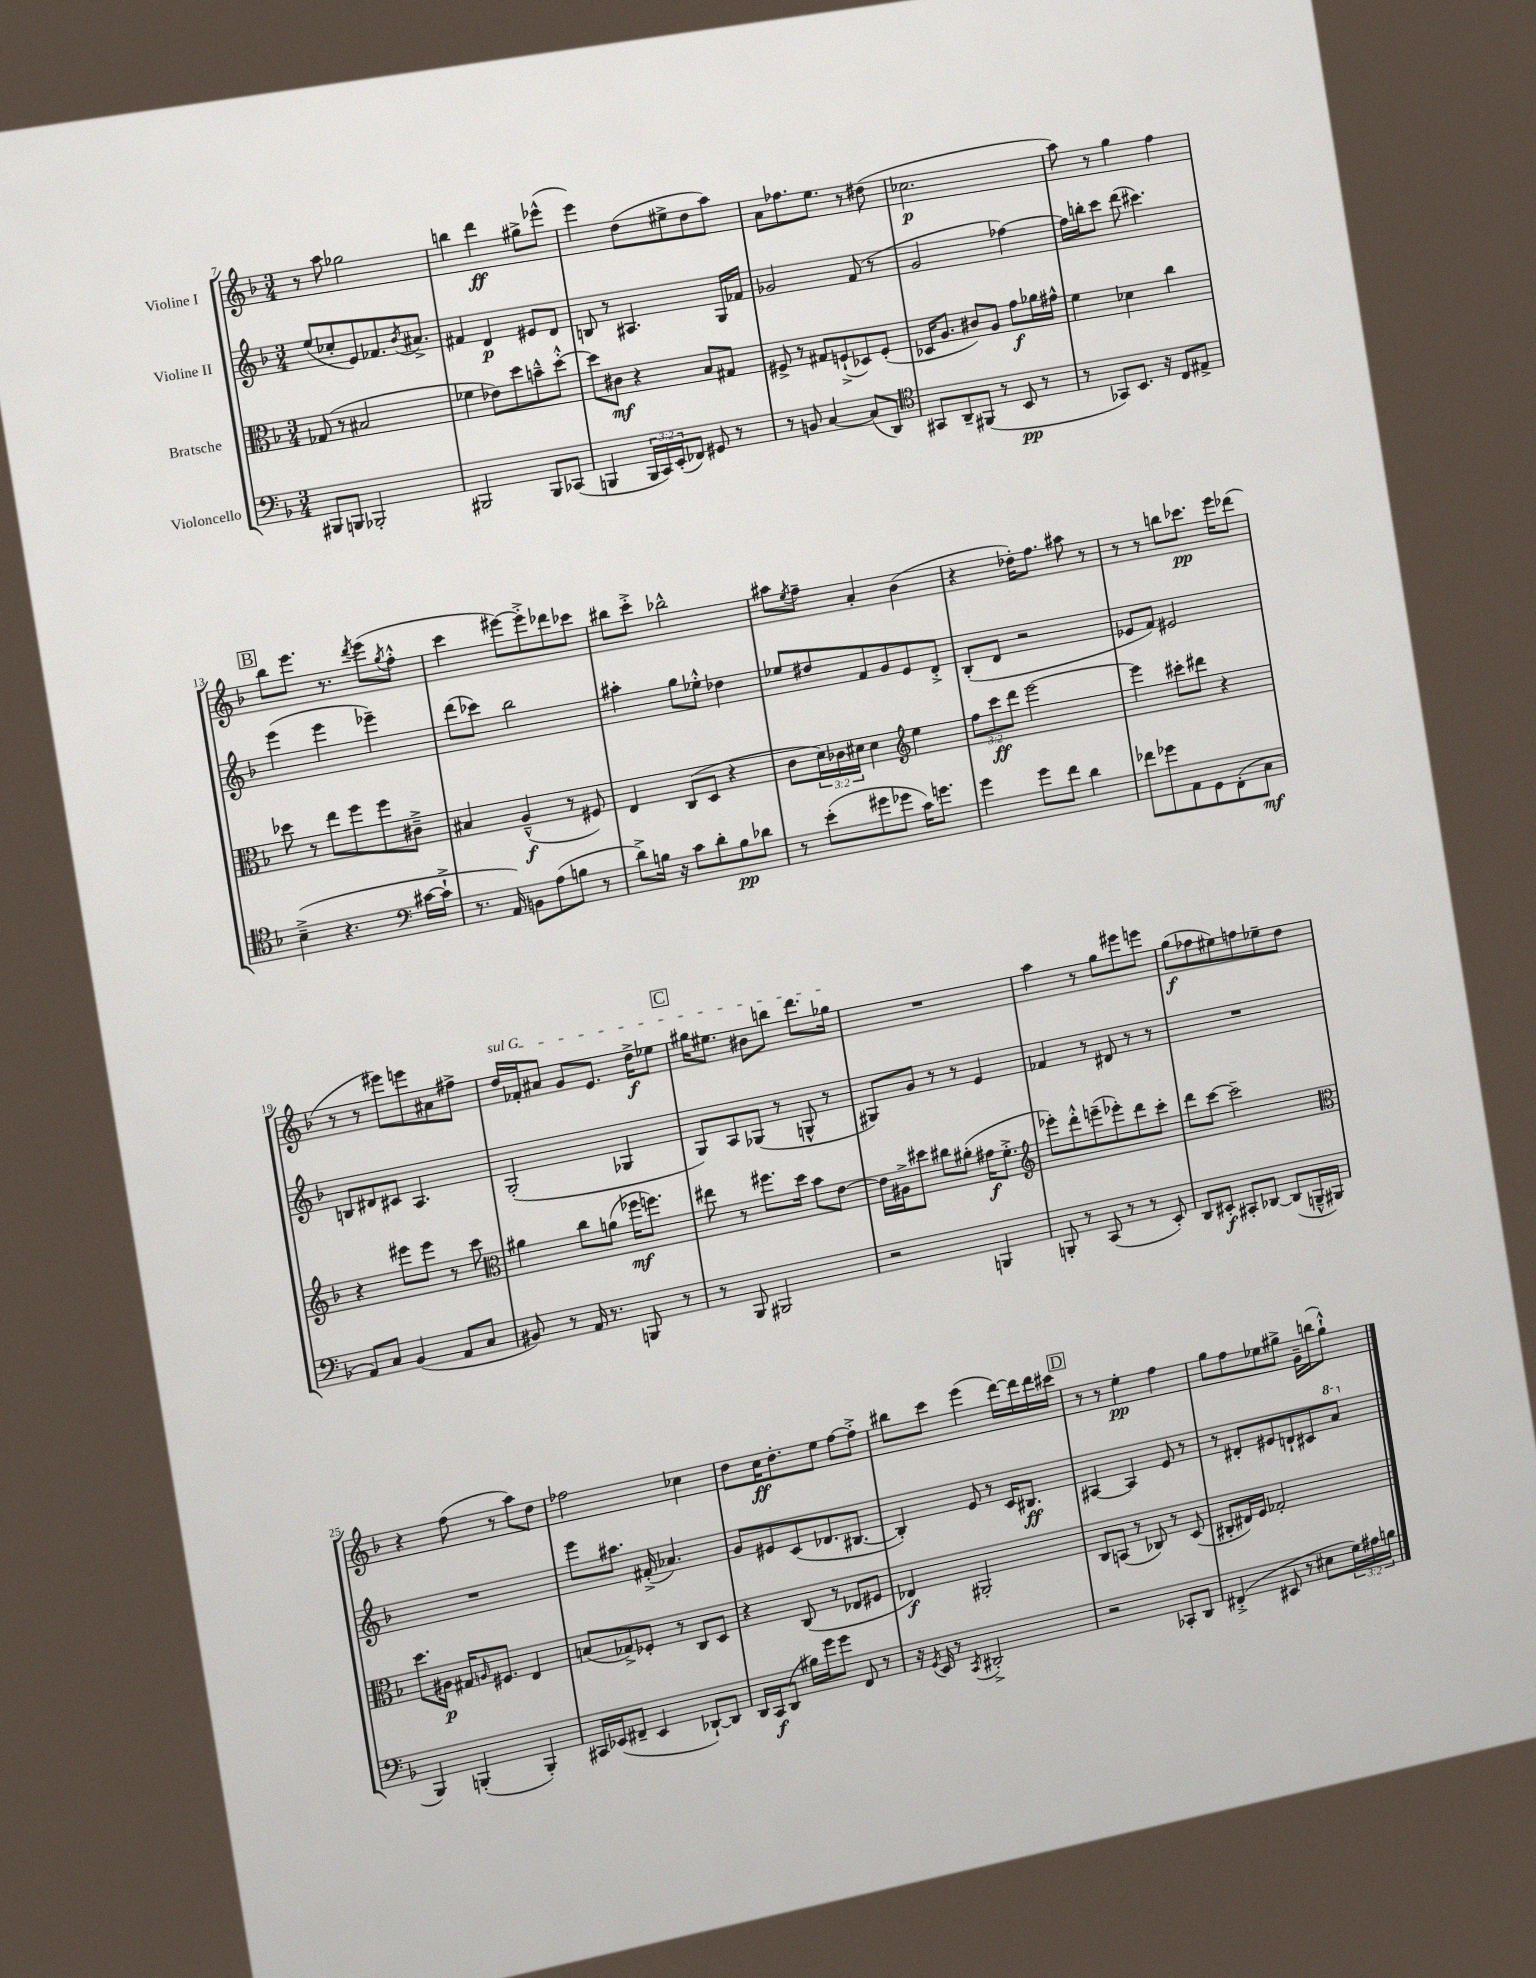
<<
\new StaffGroup <<
\new Staff = "s0" \with { instrumentName = "Violine I" } {
    \clef treble \key f \major \numericTimeSignature \time 3/4
    r8 a''8 ges''2 |
    b''4 d'''4\ff gis''8-> ees'''8-^( |
    e'''4) d''8( eis''8-> d''8 a''8) |
    a'8 fes''8. e''8. r8 dis''8( |
    ces''2.\p |
    a''8) r8 g''4 f''4 |
    \mark \markup { \box "B" } bes''8 e'''8. r8. \acciaccatura { d'''8 } e'''8( \acciaccatura { g''8 } f''8-.-^ |
    c'''4 eis'''8~) eis'''8-.-> des'''8 ces'''8 |
    bis''8 c'''8-.-> bes''2-^ |
    ais''8 \acciaccatura { e''8 } f''8-- a'4-. bes'4( |
    r4 des''16-.) f''8. ais''8 r8 |
    r8 r8 b''8 ces'''8.\pp e'''16 des'''8( |
    r8 r8 eis'''8) e'''8 ais'8 fis''8-> |
    \once \override TextSpanner.bound-details.left.text = \markup { \italic "sul G" } d''16\startTextSpan fes'16-. ais'8 g'8 e'8. d''16->\f ees''8 |
    \mark \markup { \box "C" } gis''16 eis''8. bis'8 b''8 d'''8. ges''16\stopTextSpan |
    R2. |
    a''4 r8 g''8 eis'''8 e'''8 |
    g''8\f( fes''8 eis''8) f''8 ees''8-- d''8 |
    r4 f''8( r8 a''8) d''8 |
    fes''2 ces''4 |
    d''8 c''16\ff d''8.-. e''8 f''8~ f''8-.-> |
    bis''8 c'''8 e'''4( d'''16~) d'''16 d'''16 cis'''16 |
    \mark \markup { \box "D" } r8 r8 e''4-.\pp f''4 |
    g''8 f''8 ees''8 gis''8-> g'16-- b''16( gis''8-!-^) \bar "|." |
}
\new Staff = "s1" \with { instrumentName = "Violine II" } {
    \clef treble \key f \major \numericTimeSignature \time 3/4
    e''8( ces''8-. e'8) fes'8. \acciaccatura { bes'8 } ais'8.-> |
    fis'4 d'4\p eis'8 d'8 |
    b8 r8 ais4. g16 fes'16 |
    ges'2 f'8( r8 |
    g'2 fes''4~) |
    fes''16 b''16-. c'''8 d'''8( cis'''4.) |
    \mark \markup { \box "B" } e'''4( e'''4 ees'''4--) |
    d'''8( ces'''8) bes''2 |
    ais''4-. g''8 ees''8-.-^ des''4 |
    ees''8 dis''8 f'8 g'8 e'8 d'8-.-> |
    bes8-.( d'8 r2 |
    ees'8 f'8) eis'2 |
    b8 dis'8 cis'8 a4. |
    g2-.( ges4 |
    \mark \markup { \box "C" } g8) a8 ges8( r8 g8-^ r8 |
    gis8) g'8 r8 r8 e'4 |
    fes'4 r8 dis'8 r8 r8 |
    R2. |
    R2. |
    e'''8 ais''8. fis'16-.->( aes'4.) |
    g'8 eis'8 c'8( des'8. bis8.~ |
    bis4-.) e'8 r8 c'16 bis8.\ff |
    \mark \markup { \box "D" } ais4~ ais4 e'8 r8 |
    r8 dis'8-. eis'8 d'8-! cis'8 \ottava #1 a''8 \ottava #0 \bar "|." |
}
\new Staff = "s2" \with { instrumentName = "Bratsche" } {
    \clef alto \key f \major \numericTimeSignature \time 3/4 \override Staff.TupletNumber.text = #tuplet-number::calc-fraction-text
    ges8( r8 bis2 |
    fes'4 ees'8) d''8 b'8---^ d''8~-.-^ |
    d''8 cis'8\mf r4 bes8 gis8 |
    fis8-> r8 gis8 f8-!->( des8) f8-.( |
    des16 a8. cis'8) a8 g'8\f aes'16 gis'16-^ |
    f'4 des'4 c''4 |
    \mark \markup { \box "B" } des''8 r8 e''8 f''8 f''8 cis'8---> |
    bis4 a4---^\f( r8 fis8) |
    e4 c8( d8 r4 |
    c'8 \tuplet 3/2 { d'16) ces'16 dis'16 } dis'4 \clef treble e''4 |
    \tuplet 3/2 { f''8 c'''8\ff d'''8 } e'''2~ |
    e'''4 cis'''8-. dis'''8 r4 |
    r4 eis'''8 eis'''8 r8 c'''8 |
    \clef alto ais'4 c''8 a'8( fes''16\mf f''8.) |
    \mark \markup { \box "C" } eis''8 r8 fis''8. d''16 bes'8 e'8~ |
    e'16 ais16-> dis''8 cis''8 ais'8-.( gis'16\f f'8.-.-> |
    \clef treble ees'''8-.) d'''8-.-^ e'''8--( ees'''8-.) d'''8 c'''8-. |
    d'''8 c'''8~ c'''2-- |
    \clef alto d''8. ais16\p gis16 \grace { a16 } fis8. e4 |
    b8( ges8->) fes8-. r8 c8 d8 |
    r4 c8( r8 ees8 fis8 |
    ees4\f) ais,2-. |
    \mark \markup { \box "D" } c8 b,8( r8 ces8) r8 d8( |
    cis8-. eis16) f16 ges2-. \bar "|." |
}
\new Staff = "s3" \with { instrumentName = "Violoncello" } {
    \clef bass \key f \major \numericTimeSignature \time 3/4 \override Staff.TupletNumber.text = #tuplet-number::calc-fraction-text
    bis,,8 b,,8 bes,,2-. |
    bis,,2 bis,,8 ces,8( |
    b,,4 \tuplet 3/2 { b,,16 c,16) e,16-.( } fes,8) gis,8 r8 |
    r8 b,8 c4~ c8( d,8) |
    \clef tenor gis,8 a,8-- fis,8( r8 bes,8\pp r8 |
    r8 ges,8) bes,8. r16 c8 eis8-> |
    \mark \markup { \box "B" } bes4--->( r4. \clef bass cis'16~ cis'16-!-> |
    r8. a,16) b,8 a8( b8 r8 |
    d'8->) b16 r16 c'8 d'8-. b8\pp des'8 |
    r8 e'8-.( gis'8 ges'8 c'16) g'8. |
    g'4 g'8 f'8 d'4 |
    fes'8 ges'8 a,8 g,8 f,8-.( c8\mf |
    a,8) c8 bes,4( a,8 c8 |
    bis,8) r8 a,16 r8. b,,8 r8 |
    \mark \markup { \box "C" } r8 bes,,8 bis,,2 |
    r2 b,,4 |
    b,,8-. r8 c,8( r8 r8 e,8-.) |
    d,8 eis,8-.\f cis,8-. des,8~ des,8( b,,16---^ bis,,16 |
    bes,,4) b,,4-.( b,,4-.) |
    cis,16 ees,16( fis,8-- ees,4 des,8~-!) des,8 |
    d,16 c,16\f d,8( bis16) g'16 g'8 f,8 r8 |
    r16 \acciaccatura { g,8 } e,16 r8 \acciaccatura { c,8 } dis,2-.-> |
    \mark \markup { \box "D" } r2 ces,8-. d,8 |
    fis,4-.->( eis,8 r8 eis8 \tuplet 3/2 { g16) ais16 b16 } \bar "|." |
}
>>
>>
\layout { \context { \Score currentBarNumber = #7 } }
